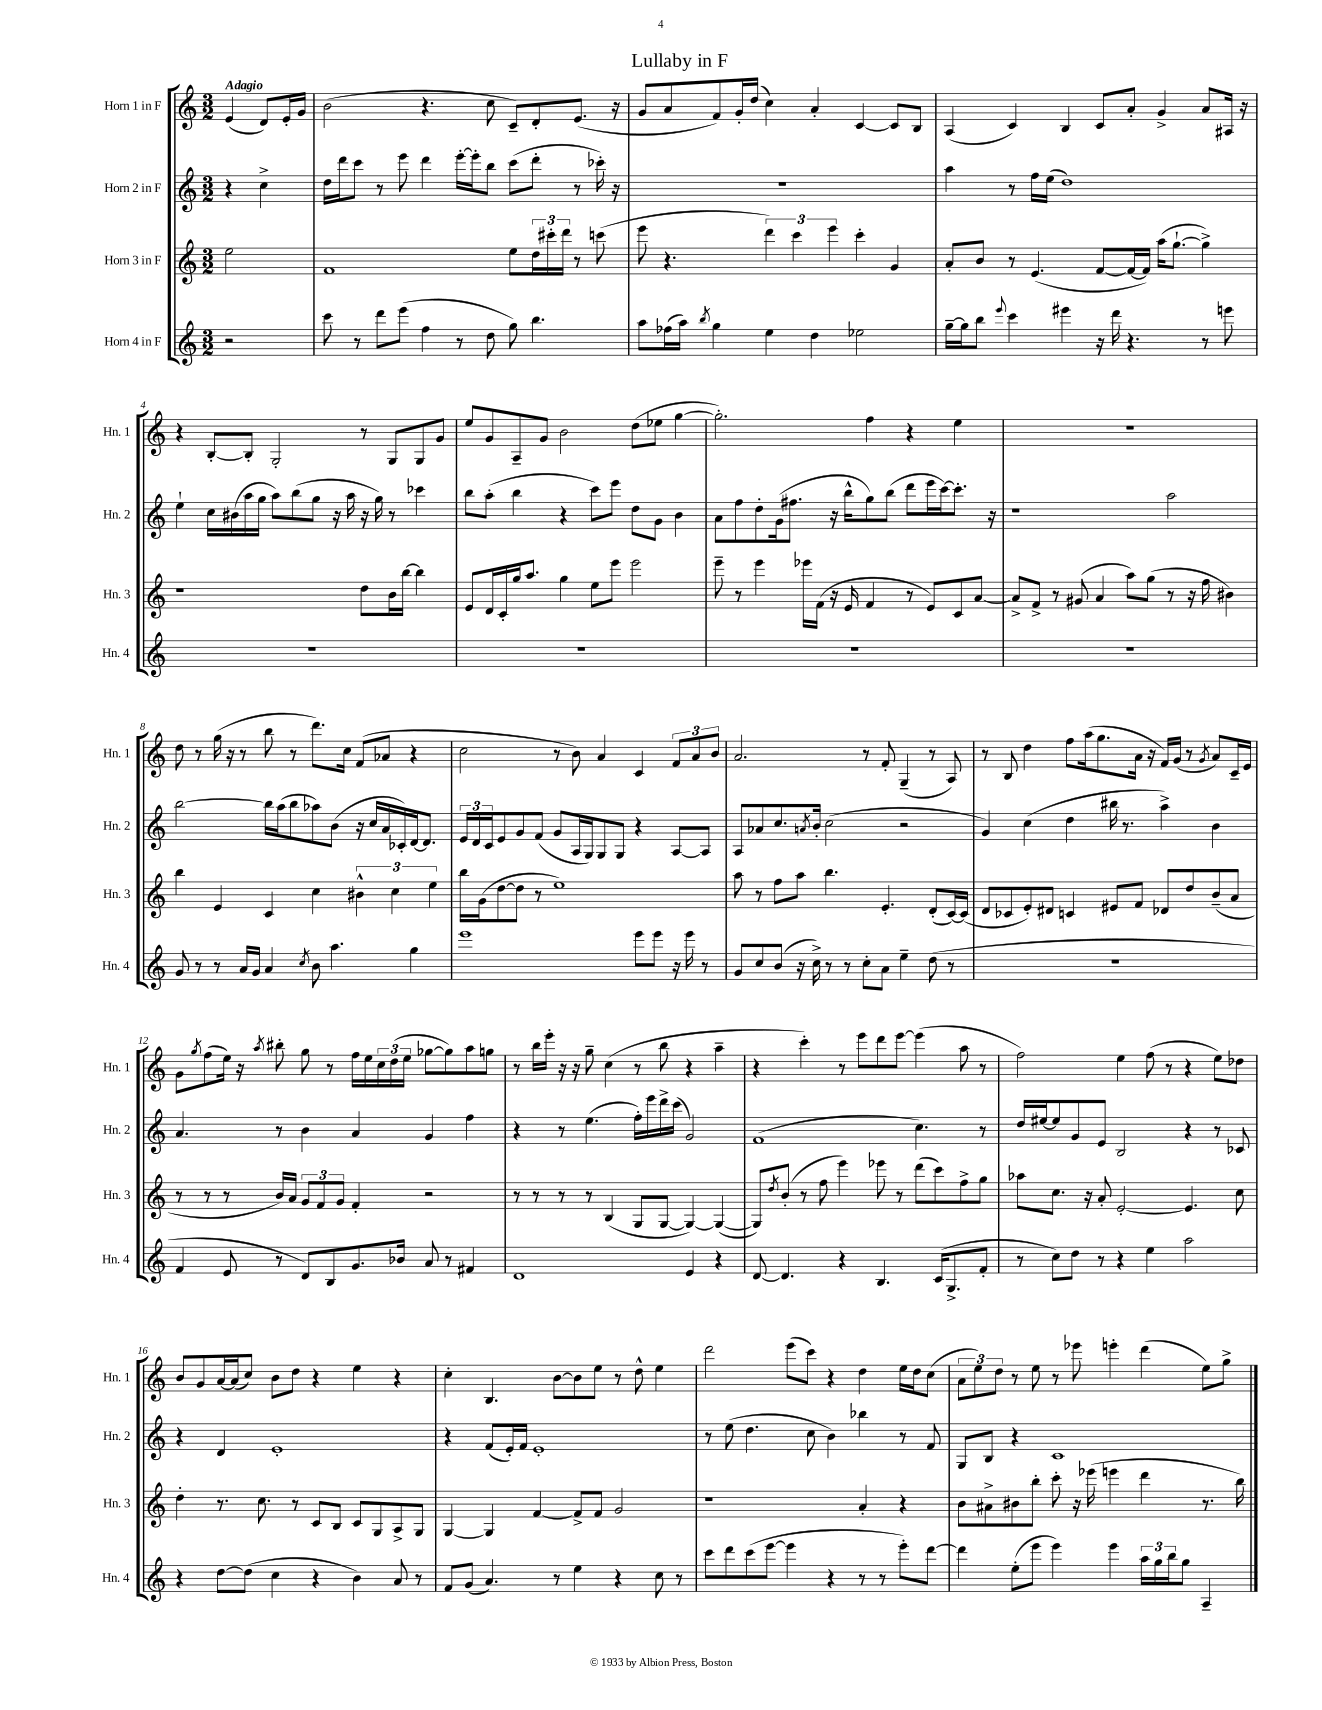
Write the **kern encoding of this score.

**kern	**kern	**kern	**kern
*part4	*part3	*part2	*part1
*staff4	*staff3	*staff2	*staff1
*I"Horn 4 in F	*I"Horn 3 in F	*I"Horn 2 in F	*I"Horn 1 in F
*I'Hn. 4	*I'Hn. 3	*I'Hn. 2	*I'Hn. 1
*clefG2	*clefG2	*clefG2	*clefG2
*k[]	*k[]	*k[]	*k[]
*M3/2	*M3/2	*M3/2	*M3/2
=	=	=	=
!	!	!	!LO:TX:a:B:t=Adagio
2r	2ee\	4r	(4e/
.	.	4cc^\	8d/L)
.	.	.	16e'/L
.	.	.	16g/JJ
=1	=1	=1	=1
8ccc\	1f	16dd\LL	(2b\
.	.	16ddd\J	.
8r	.	8ccc\J	.
8ddd\L	.	8r	.
(8eee\J	.	8eee\	.
4ff\	.	4ddd\	4.r
8r	.	[16eee'\LL	.
.	.	16eee'\J]	.
8dd\	.	8bb\J	8cc\
8gg\)	8ee\L	(8ccc\L	8c~/L)
4.bb\	24dd\L	8ddd'\J	8d'/
.	24ccc#X'\	.	.
.	24ddd\JJ	.	.
.	8r	8r	(8.e/J
.	(8cccn\	16ccc-X'\)	.
.	.	16r	16r
=2	=2	=2	=2
8aa\L	8eee\	1.r	8g/L
(16ff-X\L	4.r	.	8a/
16aa\JJ)	.	.	.
8qbb/	.	.	.
4gg\	.	.	8f/)
.	.	.	16g'/L
.	.	.	(16dd/JJ
4ee\	6ddd\)	.	4cc\)
.	6ccc\	.	.
4dd\	.	.	4a'/
.	6eee\	.	.
2ee-X\	4ccc'\	.	[4c/
.	4g/	.	8c/L]
.	.	.	8B/J
=3	=3	=3	=3
[16gg~\LL	8a'/L	4aa\	(4A/
16gg\J]	.	.	.
8bb\J	8b/J	.	.
8qqeee/	.	.	.
4ccc\	8r	8r	4c/)
.	(4.e/	16ff\LL	.
.	.	(16ee\JJ	.
4eee#X\	.	1dd)	4B/
16r	[8f/L	.	8c/L
16ddd\	.	.	.
4.r	16f/L_	.	8a'/J
.	16f/JJ])	.	.
.	(16aa\KL	.	4g^/
.	[8.gg`\J	.	.
8r	4gg^\])	.	8a/L
8eeen\	.	.	16A#X/Jk
.	.	.	16r
!!LO:LB:g=z
=4	=4	=4	=4
1.r	1r	4ee`\	4r
.	.	16cc\LL	[8B'/L
.	.	(16b#X\	.
.	.	16aa\	8B'/J]
.	.	16gg\JJ	.
.	.	8aa\L)	2G'/
.	.	(8bb\	.
.	.	8gg\J	.
.	.	16r	.
.	.	16aa\	.
.	8dd\L	16r	8r
.	.	16gg\)	.
.	16b\L	8r	8G/L
.	[16bb\JJ	.	.
.	4bb\]	4ccc-X\	8G/
.	.	.	8g/J
=5	=5	=5	=5
1.r	8e/L	8bb\L	8ee/L
.	16d/L	(8aa'\J	8g/
.	16c'/	.	.
.	16gg/J	4bb\	8A~/
.	8.aa/J	.	.
.	.	.	8g/J
.	4gg\	4r	2b\
.	8ee\L	8ccc\L)	.
.	8eee\J	8eee\J	.
.	2eee\	8dd\L	(8dd\L
.	.	8g\J	8ee-X\J
.	.	4b\	[4gg\
=6	=6	=6	=6
1.r	8eee~\	8a\L	2.gg'\])
.	8r	8ff\	.
.	4eee\	8dd'\	.
.	.	(16g\k	.
.	.	8.ff#X\J	.
.	16eee-X\LL	.	.
.	(16f\JJ	.	.
.	16r	16r	.
.	16e/	16bb^^\KL	.
.	4f/	8gg\)	4ff\
.	.	(8bb\J	.
.	8r	8ddd\L	4r
.	8e/L)	16eee\L	.
.	.	[16ccc\J)	.
.	8c/	8.ccc'\J]	4ee\
.	[8a/J	.	.
.	.	16r	.
=7	=7	=7	=7
1.r	8a^/L]	1r	1.r
.	8f^/J	.	.
.	8r	.	.
.	(8g#X/	.	.
.	4a/	.	.
.	8aa\L)	.	.
.	(8gg\J	.	.
.	8r	2aa\	.
.	16r	.	.
.	16ff\	.	.
.	4b#X\)	.	.
!!LO:LB:g=z
=8	=8	=8	=8
8g/	4bb\	[2bb\	8dd\
8r	.	.	8r
8r	4e/	.	(16gg\
.	.	.	16r
16a/LL	.	.	8r
16g/JJ	.	.	.
4a/	4c/	16bb\LL]	8bb\
.	.	(16aa\J	.
.	.	8bb\	8r
8qcc/	.	.	.
8b\	4cc\	8aa-X\)	8.ddd\L)
4.aa\	.	(8b\J	.
.	.	.	16cc\Jk
.	6b#X^^\	16r	(8f/L
.	.	16cc/LL	.
.	.	16a/	8a-X/J
.	6cc\	.	.
.	.	16c-X'/)	.
4gg\	.	[16d/J	4r
.	.	8.d/J]	.
.	6ee\	.	.
=9	=9	=9	=9
1eee	16bb\LL	24e/LL	2cc\
.	.	24d/	.
.	(16g\J	.	.
.	.	24c/J	.
.	[8dd\	8e/	.
.	8dd\J]	8g/	.
.	8r	(8f/J	.
.	1ee)	8g/L	8r
.	.	16A/L	8b\)
.	.	16G/J)	.
.	.	8G/	4a/
.	.	8G/J	.
8eee\L	.	4r	4c/
8eee\J	.	.	.
16r	.	[8A/L	12f/L
16eee\	.	.	.
.	.	.	12a/
8r	.	8A/J]	.
.	.	.	12b/J
=10	=10	=10	=10
8g/L	8aa\	8A/L	2.a/
8cc/	8r	8a-X/	.
(8b/J	8ff\L	8.cc/	.
16r	8aa\J	.	.
.	.	8qan/	.
16cc^\)	.	16b'/Jk	.
8r	4.bb\	(2cc\	.
8r	.	.	.
8cc'\L	.	.	8r
8a\J	4.e'/	.	8f'/
4ee~\	.	2r	(4G~/
(8dd\	(8d'/L	.	8r
8r	[16c/L)	.	8A/)
.	(16c/JJ]	.	.
=11	=11	=11	=11
1.r	8d/L	4g/)	8r
.	8c-X/	.	8B/
.	8e'/)	(4cc\	4dd\
.	8d#X/J	.	.
.	4cn/	4dd\	8ff\L
.	.	.	(16aa\k
.	.	.	8.gg\
.	8e#X/L	16bb#X\	.
.	.	8.r	.
.	8f/J	.	16a\Jk
.	.	.	16r
.	8d-X/L	4aa^\)	16f/LL)
.	.	.	(16g/JJ
.	8dd/	.	8r
.	.	.	8qg/
.	(8b~/	4b\	8a/L)
.	8a/J	.	16c~/L
.	.	.	16e/JJ
!!LO:LB:g=z
=12	=12	=12	=12
4f/	8r	4.a/	8g\L
.	.	.	8qgg/
.	8r	.	(8ff\
8e/	8r	.	16ee\Jk)
.	.	.	16r
.	.	.	8qaa/
8r	16b/LL)	8r	8bb#X'\
.	16a/JJ	.	.
8d/L)	12g/L	4b\	8gg\
.	12f/	.	.
8B/	.	.	8r
.	12g/J	.	.
8.g/	4f'/	4a/	16ff\LL
.	.	.	16ee\
.	.	.	24cc\
.	.	.	(24dd\
16b-X/Jk	.	.	.
.	.	.	24ee\JJ
8a/	2r	4g/	[8gg-X\L
8r	.	.	8gg-\])
4f#X/	.	4ff\	8aa\
.	.	.	8ggn\J
=13	=13	=13	=13
1d	8r	4r	8r
.	8r	.	16bb\LL
.	.	.	16eee'\JJ
.	8r	8r	16r
.	.	.	16r
.	8r	(4.ee\	8gg~\
.	(4B/	.	(4cc\
.	8G/L	16ff'\LL)	8r
.	.	16eee\	.
.	[8G/J	16ddd^\	8bb\
.	.	(16ccc\JJ	.
4e/	4G/_)	2g/)	4r
4r	(4G/_	.	4aa~\
=14	=14	=14	=14
[8d/	8G/L])	(1f	4r
.	8qdd/	.	.
4.d/]	(8b'/J	.	.
.	8r	.	4ccc'\)
.	8ff\	.	.
4r	4eee\)	.	8r
.	.	.	8eee\L
4.B/	8eee-X\	.	8ddd\
.	8r	.	[8eee\J
.	(8ddd\L	4.cc\)	(4eee\]
(16c/KL	8ccc\)	.	.
8.G^/	.	.	.
.	8ff^\	.	8aa\
8f'/J	8gg\J	8r	8r
=15	=15	=15	=15
8r	8aa-X\L	16dd/LL	2ff\)
.	.	[16ee#X/J	.
8cc\L)	8.cc\J	8ee#/]	.
8dd\J	.	8g/	.
.	16r	.	.
8r	8a'/	8e/J	.
4r	[2e'/	2B/	4ee\
4ee\	.	.	(8ff\
.	.	.	8r
2aa\	4.e/]	4r	4r
.	.	8r	8ee\L)
.	8cc\	8c-X/	8dd-X\J
!!LO:LB:g=z
=16	=16	=16	=16
4r	4dd'\	4r	8b/L
.	.	.	8g/
[8dd\L	8.r	4d/	[16a/L
.	.	.	(16a/J]
(8dd\J]	.	.	8cc/J)
.	8.cc\	.	.
4cc\	.	1e'	8b\L
.	8r	.	8dd\J
4r	8c/L	.	4r
.	8B/J	.	.
4b\)	8c/L	.	4ee\
.	8G/	.	.
8a/	8A^/	.	4r
8r	8G/J	.	.
=17	=17	=17	=17
8f/L	[4G/	4r	4cc'\
(8g/J	.	.	.
4.a/)	4G/]	(8f/L	4.B/
.	.	16e'/L)	.
.	.	16f/JJ	.
.	[4f/	1e'	.
8r	.	.	[8b\L
4ee\	8f^/L]	.	8b\]
.	8f/J	.	8ee\J
4r	2g/	.	8r
.	.	.	8dd^^\
8cc\	.	.	4ee\
8r	.	.	.
=18	=18	=18	=18
8ccc\L	1r	8r	2ddd\
8ddd\	.	(8ee\	.
(8ccc\	.	4.dd\	.
[8eee\J	.	.	.
4eee\]	.	.	(8eee\L
.	.	8cc\	8ccc\J)
4r	.	4b\)	4r
8r	4a'/	4bb-X\	4dd\
8r	.	.	.
8eee'\L)	4r	8r	16ee\LL
.	.	.	16dd\J
[8ddd\J	.	8f/	(8cc\J
=19	=19	=19	=19
4ddd\]	8b\L	8G/L	12a\L
.	.	.	12ee\)
.	8a#X^\	8B/J	.
.	.	.	12dd\J
(8ee'\L	8b#X\	4r	8r
8eee\J	8bb'\J	.	8ee\
4eee\)	8ccc'\	1c	8r
.	16r	.	8eee-X\
.	(16eee-X\	.	.
4eee\	4eeen\	.	4eeen'\
24aa\LL	4ddd\	.	(4ddd\
24gg\	.	.	.
24bb\J	.	.	.
8gg\J	.	.	.
4A~/	8.r	.	8ee\L)
.	.	.	8gg^\J
.	16bb\)	.	.
==	==	==	==
*-	*-	*-	*-
